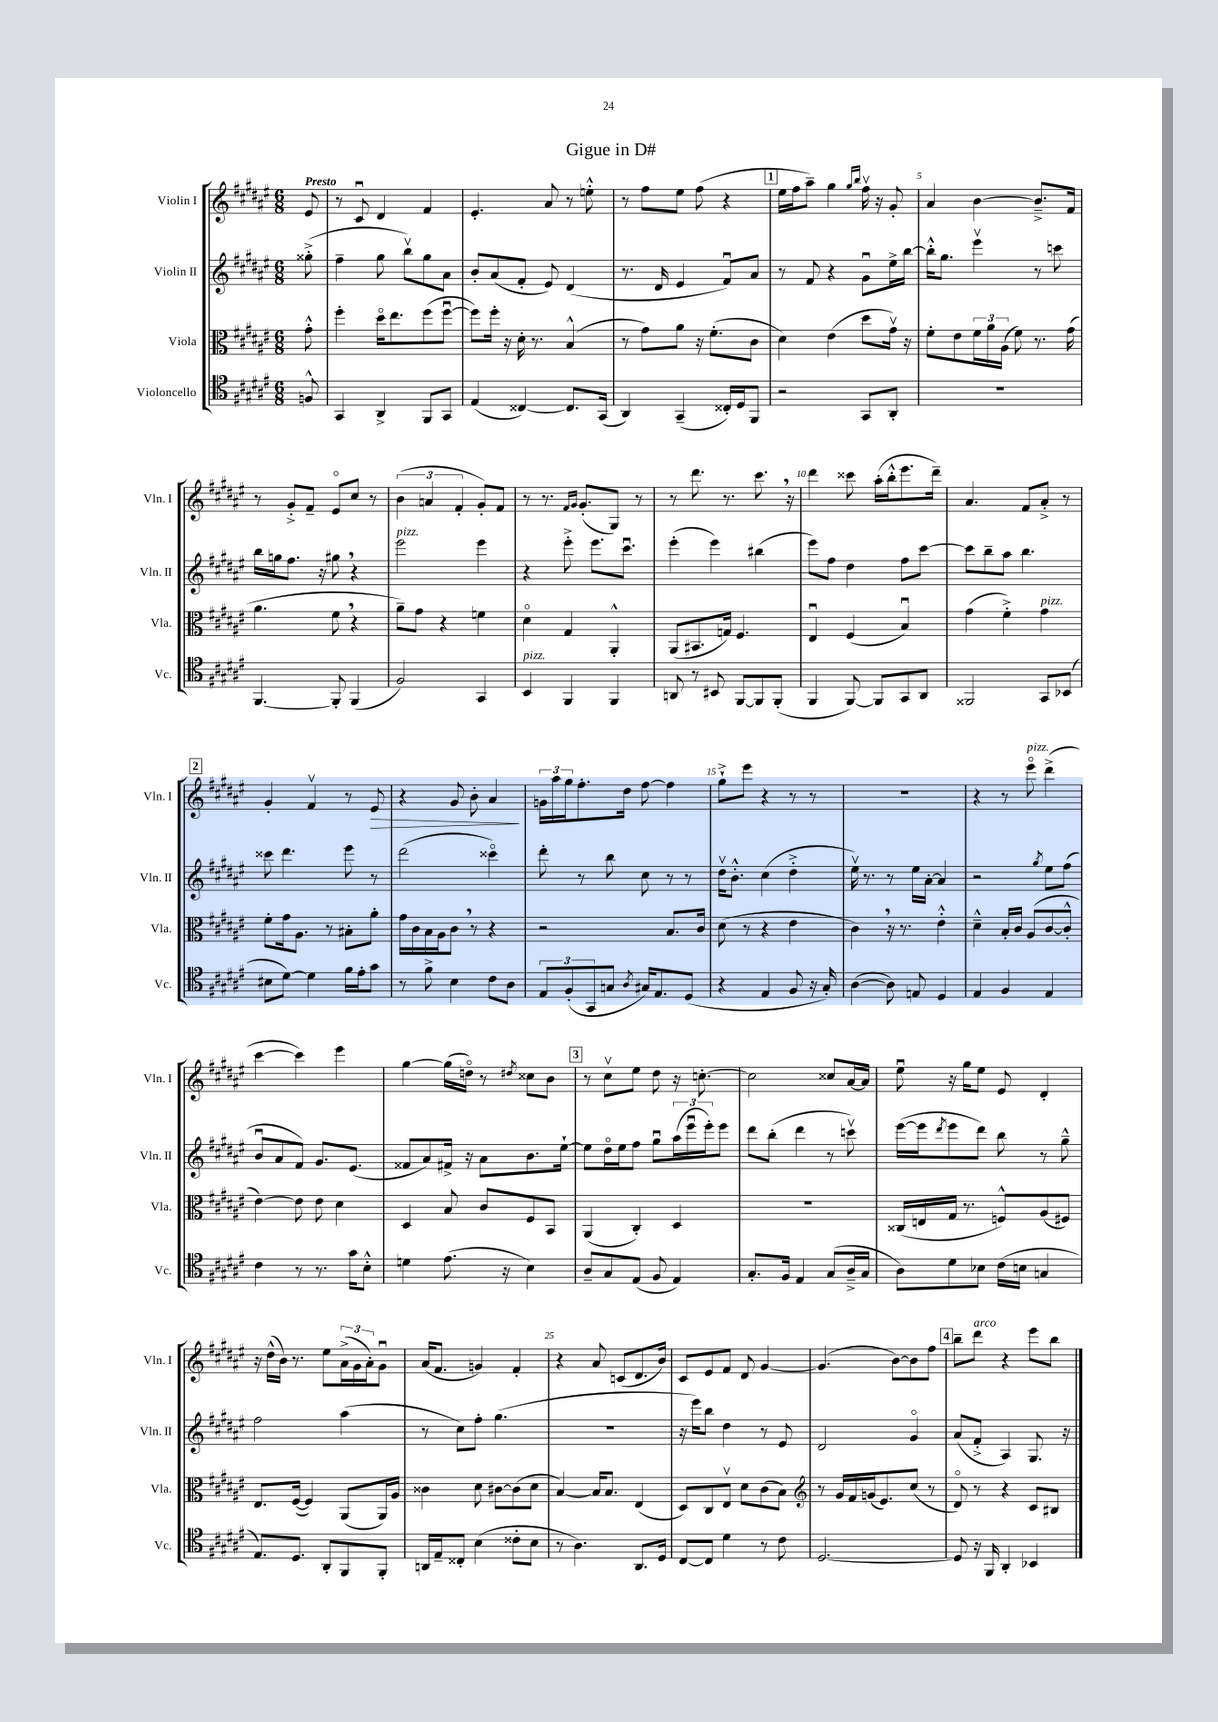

**kern	**kern	**kern	**kern	**dynam
*part4	*part3	*part2	*part1	*part1
*staff4	*staff3	*staff2	*staff1	*staff1
*I"Violoncello	*I"Viola	*I"Violin II	*I"Violin I	*
*I'Vc.	*I'Vla.	*I'Vln. II	*I'Vln. I	*
*clefC4	*clefC3	*clefG2	*clefG2	*
*k[f#c#g#d#a#e#]	*k[f#c#g#d#a#e#]	*k[f#c#g#d#a#e#]	*k[f#c#g#d#a#e#]	*
*M6/8	*M6/8	*M6/8	*M6/8	*
=	=	=	=	=
!	!	!	!LO:TX:a:B:t=Presto	!
8Fn^^/	8g#'^^\	(8gg##X'^\	8e#/	.
=1	=1	=1	=1	=1
4GG#/	4ff#'\	4ff#~\	8r	.
.	.	.	8c#u/	.
4AA#^/	16dd#\KL	8gg#\	4d#/	.
.	8.ee#\	.	.	.
.	.	8bbv\L)	.	.
8FF#/L	(8ff#\	8gg#\	4f#/	.
8GG#/J	[8ff#u\J	8a#\J	.	.
=2	=2	=2	=2	=2
(4E#/	8ff#\L])	8b'/L	4.e#'/	.
.	16ff#'\Jk	(8a#/	.	.
.	16r	.	.	.
[4C##X/)	16d#'\	8f#'/J	.	.
.	8.r	.	.	.
.	.	8e#/)	8a#/	.
8.C##/L]	(4B^^/	(4d#/	8r	.
.	.	.	8een'^^\	.
(16GG#/Jk	.	.	.	.
=3	=3	=3	=3	=3
4AA#/)	8r	8.r	8r	.
.	8g#\L)	.	8ff#\L	.
.	.	16d#/	.	.
(4GG#~/	8a#\J	4e#/	8ee#\J	.
.	16r	.	(8ff#\	.
.	(8.f#'\L	.	.	.
16C##X'/LL)	.	8f#u/L)	4r	.
16D#/J	.	.	.	.
8FF#/J	8c#\J	8a#/J	.	.
!!LO:REH:place=s1:t=1
=4	=4	=4	=4	=4
2r	4d#\)	8r	16ee#\LL	.
.	.	.	16ff#\J	.
.	.	8f#/	8aa#~\J)	.
.	(4e#\	4r	4gg#\	.
.	.	.	16qqgg#/LL	.
.	.	.	16qqbb/JJ	.
8GG#/L	8dd#\L	8g#u\L	16ff#v\	.
.	.	.	16r	.
8AA#'/J	16g#v\Jk)	16ee#^\L	8g#'/	.
.	16r	[16bb\JJ	.	.
=5	=5	=5	=5	=5
2.r	8f#'\L	16bb'^^\KL]	4a#/	.
.	.	8.gg#\J	.	.
.	8e#\	.	.	.
.	24f#\L	4eee#v\	[4b\	.
.	24a#\	.	.	.
.	(24A#\JJ	.	.	.
.	8f#\)	.	.	.
.	8.r	8r	8.b~^/L]	.
.	.	8cccn\	.	.
.	(16g#\	.	16f#/Jk	.
!!LO:LB:g=z
=6	=6	=6	=6	=6
[4.FF#/	4.a#\	16bb\LL	8r	.
.	.	16ggn\J	.	.
.	.	8.ff#\J	8g#'^/L	.
.	.	.	8f#~/J	.
.	.	16r	.	.
8FF#'/]	8f#,\	8gg#X,\	8e#/L	.
(4FF#/	4r	4r	8cc#/J	.
.	.	.	8r	.
=7	=7	=7	=7	=7
!	!	!LO:TX:a:i:t=pizz.	!	!
2F#/)	8a#~\L)	2eee#\	(6b\	.
.	8g#\J	.	.	.
.	.	.	6an/	.
.	4r	.	.	.
.	.	.	6f#'/	.
4GG#/	4fn\	4eee#\	8g#'/L)	.
.	.	.	8f#/J	.
=8	=8	=8	=8	=8
!LO:TX:a:i:t=pizz.	!	!	!	!
4BB/	4d#\	4r	8r	.
.	.	.	8.r	.
4FF#/	4G#/	8eee#'^\	.	.
.	.	.	16qqf#/LL	.
.	.	.	16qqg#/JJ	.
.	.	.	(8.g#'/L	.
.	.	8.eee#\L	.	.
4FF#/	4AA#'^^/	.	8G#/J)	.
.	.	8.ccc#u\J	.	.
.	.	.	8r	.
=9	=9	=9	=9	=9
8AAn/	(8AA#/L	(4eee#'\	8r	.
8r	8.BB#X/	.	8.ddd#\	.
8BB#X/	.	4eee#\)	.	.
.	16Gn/Jk)	.	8.r	.
[8FF#/L	4.F#/	.	.	.
8FF#/]	.	(4bb#X\	8.ccc#,\	.
(8FF#'/J	.	.	.	.
.	.	.	16r	.
=10	=10	=10	=10	=10
4FF#/	4E#u/	8eee#\L)	4ddd#\	.
.	.	8ff#\J	.	.
[8FF#/)	(4F#/	4dd#\	8ccc##X\	.
8FF#/L]	.	.	(16aa#'\LL	.
.	.	.	16bb'^^\J	.
8GG#/	4Bu/)	8ff#\L	8.eee#\	.
8AA#/J	.	[8ccc#\J	.	.
.	.	.	16ddd#~\Jk)	.
=11	=11	=11	=11	=11
2FF##X/	(4g#\	8ccc#\L]	4.a#/	.
.	.	8bb~\	.	.
.	4f#'^\)	8aa#\J	.	.
.	.	4.bb\	8f#/L	.
!	!LO:TX:a:i:t=pizz.	!	!	!
8GG#/L	4g#\	.	8a#'^/J	.
(8BB-X/J	.	.	8r	.
!!LO:LB:g=z
!!LO:REH:place=s1:t=2
=12	=12	=12	=12	=12
8B#X\L	8f#'\L	8ccc##X\	4g#'/	.
[8d#\J)	16g#\k	4.ddd#\	.	.
.	8.A#\J	.	.	.
4d#\]	.	.	4f#v/	.
.	8r	.	.	.
16f#\LL	8B#X'\L	8eee#\	8r	.
16e#'\J	.	.	.	.
!	!	!	!	!LO:HP:b
8g#\J	8a#'\J	8r	8e#/	>
=13	=13	=13	=13	=13
8r	16g#\LL	(2ddd#\	4r	.
.	16c#\	.	.	.
8f#^\	16B\	.	.	.
.	16A#\J	.	.	.
4B\	8c#,\J	.	8g#/	.
.	8r	.	8b'\	.
8c#\L	4r	4ccc##X\)	4a#/	.
8A#\J	.	.	.	.
.	.	.	.	]
=14	=14	=14	=14	=14
12E#/L	2r	8ddd#'\	24gn\LL	.
.	.	.	24aa#\	.
(12F#'/	.	.	24gg#\J	.
.	.	8r	8.ff#'\	.
12GG#/	.	.	.	.
8Gn/J	.	8bb\	.	.
.	.	.	16dd#\Jk	.
8qA#/	.	.	.	.
16G#X/KL)	.	8cc#\	[8ff#\	.
8.E#/	.	.	.	.
.	8.B/L	8r	4ff#\]	.
(8D#/J	.	8r	.	.
.	16c#/Jk	.	.	.
=15	=15	=15	=15	=15
4r	(8d#\	16dd#v\KL	8gg#`^\L	.
.	.	8.b'^^\J	.	.
.	8r	.	8eee#\J	.
4E#/	4r	(4cc#\	4r	.
8F#/	4e#\	4dd#'^\	8r	.
16r	.	.	8r	.
16G#'/)	.	.	.	.
=16	=16	=16	=16	=16
([4A#\	4c#,\)	16ee#v\)	2.r	.
.	.	8.r	.	.
8A#\])	16r	8r	.	.
.	8.r	.	.	.
8En/	.	16ee#\LL	.	.
.	.	[16a#'\JJ	.	.
4D#/	4e#'^^\	4a#/]	.	.
=17	=17	=17	=17	=17
4E#/	4d#~^^\	2r	4r	.
4F#/	16B'/LL	.	8r	.
.	16c#/JJ	.	.	.
!	!	!	!LO:TX:a:i:t=pizz.	!
.	(8A#/L	.	8eee#\	.
.	.	8qgg#/	.	.
4E#/	[8c#/	8ee#\L	(4ddd#^\	.
.	8c#'^^/J]	(8ff#\J	.	.
!!LO:LB:g=z
=18	=18	=18	=18	=18
4c#\	[4e#\)	8bu/L	[4ccc#\	.
.	.	8a#/	.	.
8r	8e#\]	8f#/J)	4ccc#\])	.
8.r	8e#\	8.g#/L	.	.
.	4d#\	.	4eee#\	.
16g#\KL	.	(8.e#/J	.	.
8B'^^\J	.	.	.	.
=19	=19	=19	=19	=19
4dn\	4D#/	8f##X/L	[4gg#\	.
.	.	8a#/)	.	.
(8.e#\	8B/	16f#X^/Jk	(16gg#\LL]	.
.	.	16r	16ddn\JJ)	.
.	8c#/L	8a#\L	8r	.
16r	.	.	.	.
.	.	.	8qdd#X/	.
4B\)	8F#/	8.b\	8cc##X\L	.
.	8BB/J	.	8b\J	.
.	.	[16ee#`\Jk	.	.
!!LO:REH:place=s1:t=3
=20	=20	=20	=20	=20
8A#~/L	(4AA#/	8ee#\L]	8r	.
8G#/	.	16dd#\L	8cc#v\L	.
.	.	16ee#\J	.	.
(8E#/J	4C#'/)	8ff#\J	8ee#\J	.
8F#/	.	8gg#u\L	8dd#\	.
4E#/)	4D#/	(24aa#\L	16r	.
.	.	24eee#u\	.	.
.	.	.	[8.ccn'\	.
.	.	24eee#'\J)	.	.
.	.	8eee#\J	.	.
=21	=21	=21	=21	=21
8.G#'/L	2.r	8ddd#\L	2cc\]	.
.	.	(8bb'\J	.	.
16F#/Jk	.	.	.	.
4E#/	.	4ddd#\	.	.
(8G#/L	.	8r	8cc##X/L	.
16A#~^/L	.	8cccnv\)	[16a#/L	.
16G#/JJ	.	.	16a#/JJ]	.
=22	=22	=22	=22	=22
8A#\L)	(16C##X/LL	([16eee#\LL	8ee#u\	.
.	16En/	16eee#\J]	.	.
.	.	8qddd#/	.	.
8d#\	16G#/JJ	8eee#\	16r	.
.	8.r	.	16gg#\KL	.
8B-X\J	.	8ddd#\J)	8ee#\J	.
(16c#\LL	8Fn^^/L)	8bb\	8e#/	.
16Bn\JJ	.	.	.	.
4Gn/	(8A#/	8r	4d#'/	.
.	8F#X/J)	8gg#~^^\	.	.
!!LO:LB:g=z
=23	=23	=23	=23	=23
8.E#/L)	8.E#/L	2ff#\	16r	.
.	.	.	(16dd#^^\LL	.
.	.	.	16b\JJ)	.
8.D#/J	([16F#/Jk	.	8.r	.
.	4F#/])	.	.	.
8AA#'/L	.	.	8ee#\L	.
8FF#/	(8AA#/L	(4aa#\	(24a#^\L	.
.	.	.	24g#\	.
.	.	.	24a#'\J)	.
8FF#'/J	16AA#/L)	.	8g#u\J	.
.	16A#/JJ	.	.	.
=24	=24	=24	=24	=24
16AAn/LL	4c##X\	8r	(16a#/KL	.
16E#~/J	.	.	8.f#/J	.
8C##X'/J	.	8cc#\L)	.	.
(4B\	8d#\	8ff#'\J	4gn/)	.
.	[8c#X\L	(4.gg#\	.	.
8c##X'\L	(8c#\]	.	4f#'/	.
8B\J	8d#\J	.	.	.
=25	=25	=25	=25	=25
8r	[4B/)	2.r	4r	.
4.A#\)	.	.	.	.
.	16B/KL]	.	8a#/	.
.	8.B/J	.	.	.
.	.	.	(8cn/L	.
8.AA#/L	(4E#/	.	8.d#/	.
16D#/Jk	.	.	16b/Jk)	.
=26	=26	=26	=26	=26
[8C#/L	8D#/L)	16r	8c#/L	.
.	.	16eee#\KL)	.	.
8C#/J]	8C#/	8bb\J	8e#/	.
4d#\	8E#v/J	4dd#\	8f#/J	.
.	8d#\L	.	8d#/	.
8r	(8c#\	8r	[4g#/	.
8c#\	8B\J)	8e#/	.	.
=27	=27	=27	=27	=27
*	*clefG2	*	*	*
[2.D#/	8r	2d#/	(4.g#/]	.
.	16g#/LL	.	.	.
.	16f#/	.	.	.
.	(16gn/J	.	.	.
.	8.e#/)	.	.	.
.	.	.	[8b\L)	.
.	(8cc#/J	4g#/	8b\]	.
.	8r	.	8ff#\J	.
!!LO:REH:place=s1:t=4
=28	=28	=28	=28	=28
8D#/]	8d#/)	(8a#/L	8bb~\L	.
!	!	!	!LO:TX:a:i:t=arco	!
16r	8r	8f#'^/J	8ddd#\J	.
16FF#/	.	.	.	.
4AA#'/	4r	4A#/)	4r	.
4BB-X/	8c#/L	8.G#/	8eee#\L	.
.	8B#X/J	.	8bb\J	.
.	.	16r	.	.
==	==	==	==	==
*-	*-	*-	*-	*-
